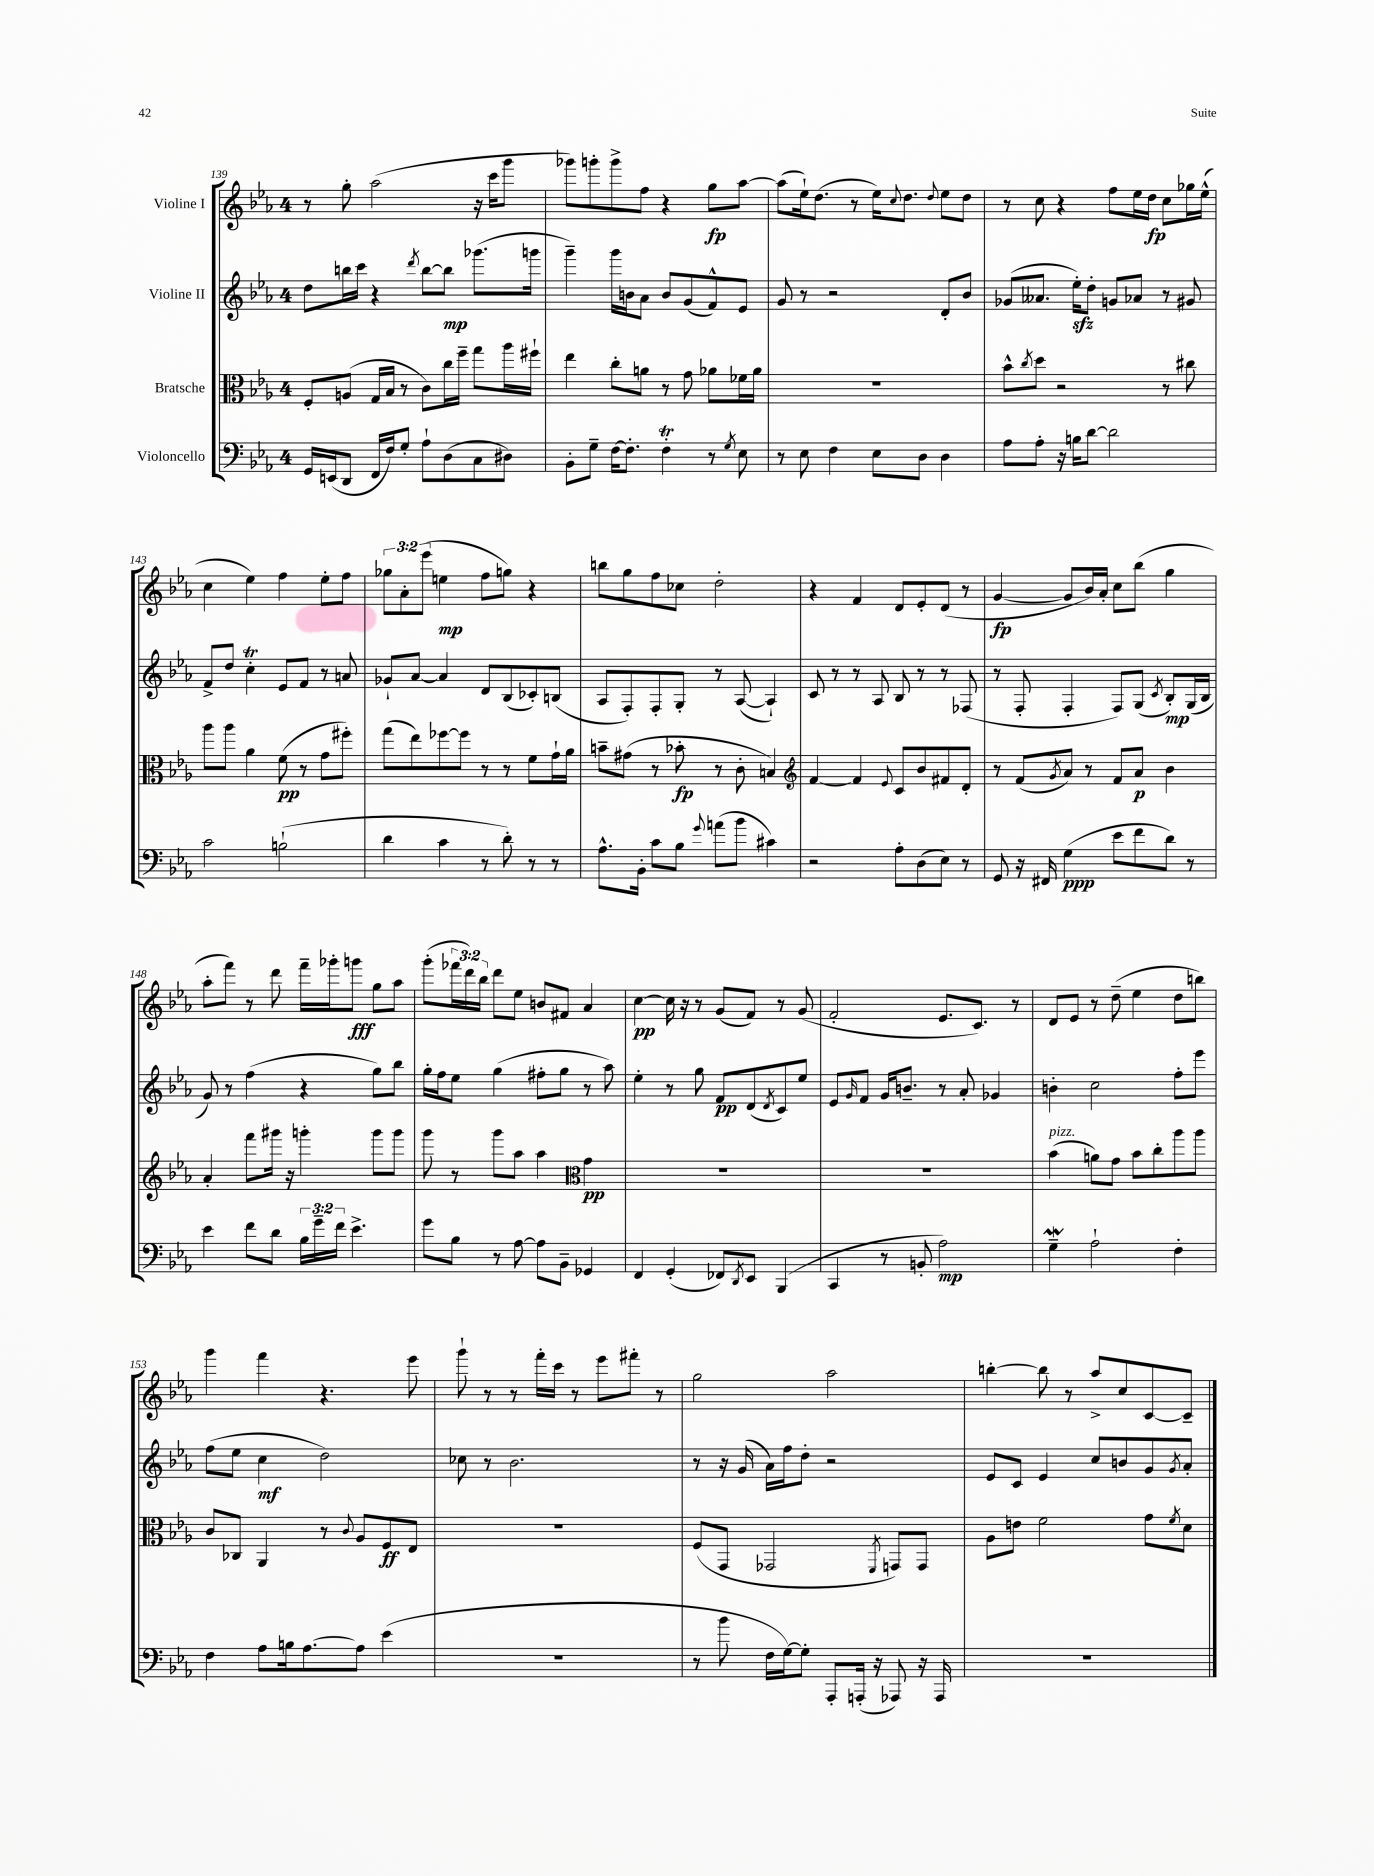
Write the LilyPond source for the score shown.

<<
\new StaffGroup <<
\new Staff = "s0" \with { instrumentName = "Violine I" } {
    \clef treble \key ees \major \once \override Staff.TimeSignature.style = #'single-digit \time 4/4 \override Staff.TupletNumber.text = #tuplet-number::calc-fraction-text
    r8 g''8-. aes''2( r16 c'''16 g'''8 |
    ges'''8) g'''8-. g'''8-> f''8 r4 g''8\fp aes''8~ |
    aes''8( ees''16-!) d''8.( r8 ees''16) \appoggiatura { c''8 } d''8. \appoggiatura { d''8 } ees''8 d''8 |
    r8 c''8 r4 f''8 ees''16 d''16\fp c''8 ges''16 ees''16-^( |
    c''4 ees''4) f''4 ees''8-. f''8 |
    \tuplet 3/2 { ges''8 aes'8-. ees'''8( } e''4\mp f''8 g''8) r4 |
    b''8 g''8 f''8 ces''8 d''2-. |
    r4 f'4 d'8 ees'8-. d'8( r8 |
    g'4~\fp g'8 bes'16) aes'16-. c''8 bes''8( g''4 |
    aes''8-. f'''8) r8 d'''8 f'''16-- ges'''16-. g'''8\fff g''8 aes''8 |
    g'''8-.( \tuplet 3/2 { fes'''16 d'''16) bes''16 } d'''8 ees''8 b'8 fis'8 aes'4 |
    c''4~\pp c''16 r16 r8 g'8( f'8) r8 g'8( |
    f'2-. ees'8. c'8.) r8 |
    d'8 ees'8 r8 d''8--( ees''4 d''8 b''8) |
    g'''4 f'''4 r4. ees'''8 |
    g'''8-! r8 r8 f'''16-. c'''16 r8 ees'''8 fis'''8-. r8 |
    g''2 aes''2 |
    b''4~-. b''8 r8 aes''8-> c''8 c'8~ c'8-- \bar "|." |
}
\new Staff = "s1" \with { instrumentName = "Violine II" } {
    \clef treble \key ees \major \once \override Staff.TimeSignature.style = #'single-digit \time 4/4
    d''8 b''16 c'''16 r4 \acciaccatura { d'''8 } b''8~ b''8\mp ges'''8.( g'''16 |
    g'''4--) g'''16 b'16 aes'8 b'8 g'8( f'8-^) ees'8 |
    g'8 r8 r2 d'8-. bes'8 |
    ges'8( aeses'8. ees''16-.\sfz) d''8-. g'8 aes'8 r8 gis'8 |
    f'8-> d''8 c''4-.\trill ees'8 f'8 r8 a'8 |
    ges'8-! aes'8~ aes'4 d'8 bes8( ces'8-.) b8( |
    aes8 f8-.) f8-. g8-. r8 aes8~( aes4-!) |
    c'8 r8 r8 aes8 bes8 r8 r8 fes8( |
    r8 f8-. f4-. f8) g8( \acciaccatura { c'8 } bes8-.\mp) g16( bes16 |
    g'8) r8 f''4( r4 g''8) bes''8 |
    g''16-. f''16 ees''8 g''4( fis''8-. g''8 r8 aes''8) |
    ees''4-. r8 g''8 f'8\pp d'8( \acciaccatura { d'8 } c'8) ees''8 |
    ees'8 \grace { g'16 } f'8 g'16 b'8.-- r8 aes'8-. ges'4 |
    b'4-. c''2 f''8-. ees'''8 |
    f''8( ees''8 c''4\mf d''2) |
    ces''8 r8 bes'2. |
    r8 r16 g'16( aes'16) f''16 d''8-. r2 |
    ees'8 c'8 ees'4 c''8 b'8 g'8 \acciaccatura { g'8 } aes'8-. \bar "|." |
}
\new Staff = "s2" \with { instrumentName = "Bratsche" } {
    \clef alto \key ees \major \once \override Staff.TimeSignature.style = #'single-digit \time 4/4
    f8-. a8( g16 bes16 r8 c'8) c''16 f''16-- g''8 aes''16 fis''16-! |
    ees''4 c''8-. a'8 r8 g'8 aes'8 fes'16 aes'16 |
    R1 |
    bes'8-^ \acciaccatura { c''8 } d''8 r2 r8 cis''8 |
    aes''8 aes''8 aes'4 f'8\pp( r8 g'8 fis''8-.) |
    g''8( ees''8) fes''8~ fes''8 r8 r8 f'8 g'16-! aes'16 |
    b'8-- gis'8( r8 bes'8-.\fp r8 c'8-. b4) |
    \clef treble f'4~ f'4 \appoggiatura { ees'8 } c'8 bes'8 fis'8 d'8-. |
    r8 f'8( \acciaccatura { g'8 } aes'8) r8 f'8 aes'8\p bes'4 |
    aes'4-. f'''8 gis'''16 r16 g'''4-. g'''8 g'''8 |
    g'''8 r8 g'''8 aes''8 aes''4 \clef alto g'4\pp |
    R1 |
    R1 |
    bes'4^\markup { \italic "pizz." }( a'8) g'8 bes'8 c''8-. aes''8 aes''8 |
    c'8 ces8 aes,4 r8 \appoggiatura { c'8 } aes8 f8\ff ees8 |
    R1 |
    f8( g,8 ges,2 \acciaccatura { f,8 } g,8) g,8 |
    aes8 e'8 f'2 g'8 \acciaccatura { f'8 } d'8 \bar "|." |
}
\new Staff = "s3" \with { instrumentName = "Violoncello" } {
    \clef bass \key ees \major \once \override Staff.TimeSignature.style = #'single-digit \time 4/4 \override Staff.TupletNumber.text = #tuplet-number::calc-fraction-text
    g,16 e,16( d,8 f,16 f16) g8-. aes8-! d8( c8 dis8) |
    bes,8-. g8-- f16~ f8.-. f4-.\trill r8 \acciaccatura { g8 } ees8 |
    r8 ees8 f4 ees8 d8 d4 |
    aes8 aes8-. r16 b16 d'8~ d'2 |
    c'2 b2-!( |
    d'4 c'4 r8 d'8-.) r8 r8 |
    aes8.-^ bes,16-. c'8 bes8 \appoggiatura { g'8 } a'8( bes'8 cis'4) |
    r2 aes8-. d8( ees8) r8 |
    g,8 r16 fis,16 g4\ppp( ees'8 f'8 d'8) r8 |
    ees'4 f'8 d'8 \tuplet 3/2 { bes16 g'16-- f'16 } ees'4.-> |
    g'8 bes8 r8 aes8~ aes8 bes,8-- ges,4 |
    f,4 g,4-.( fes,8) \acciaccatura { d,8 } ees,8 bes,,4( |
    c,4 r8 b,8-. aes2\mp) |
    g4--\mordent aes2-! f4-. |
    f4 aes8 b16 aes8.~ aes8 ees'4( |
    R1 |
    r8 bes'8 f16 g16~) g8-. aes,,8-. a,,16-.( r16 aes,,8) r16 aes,,16 |
    R1 \bar "|." |
}
>>
>>
\layout { \context { \Score currentBarNumber = #139 } }
